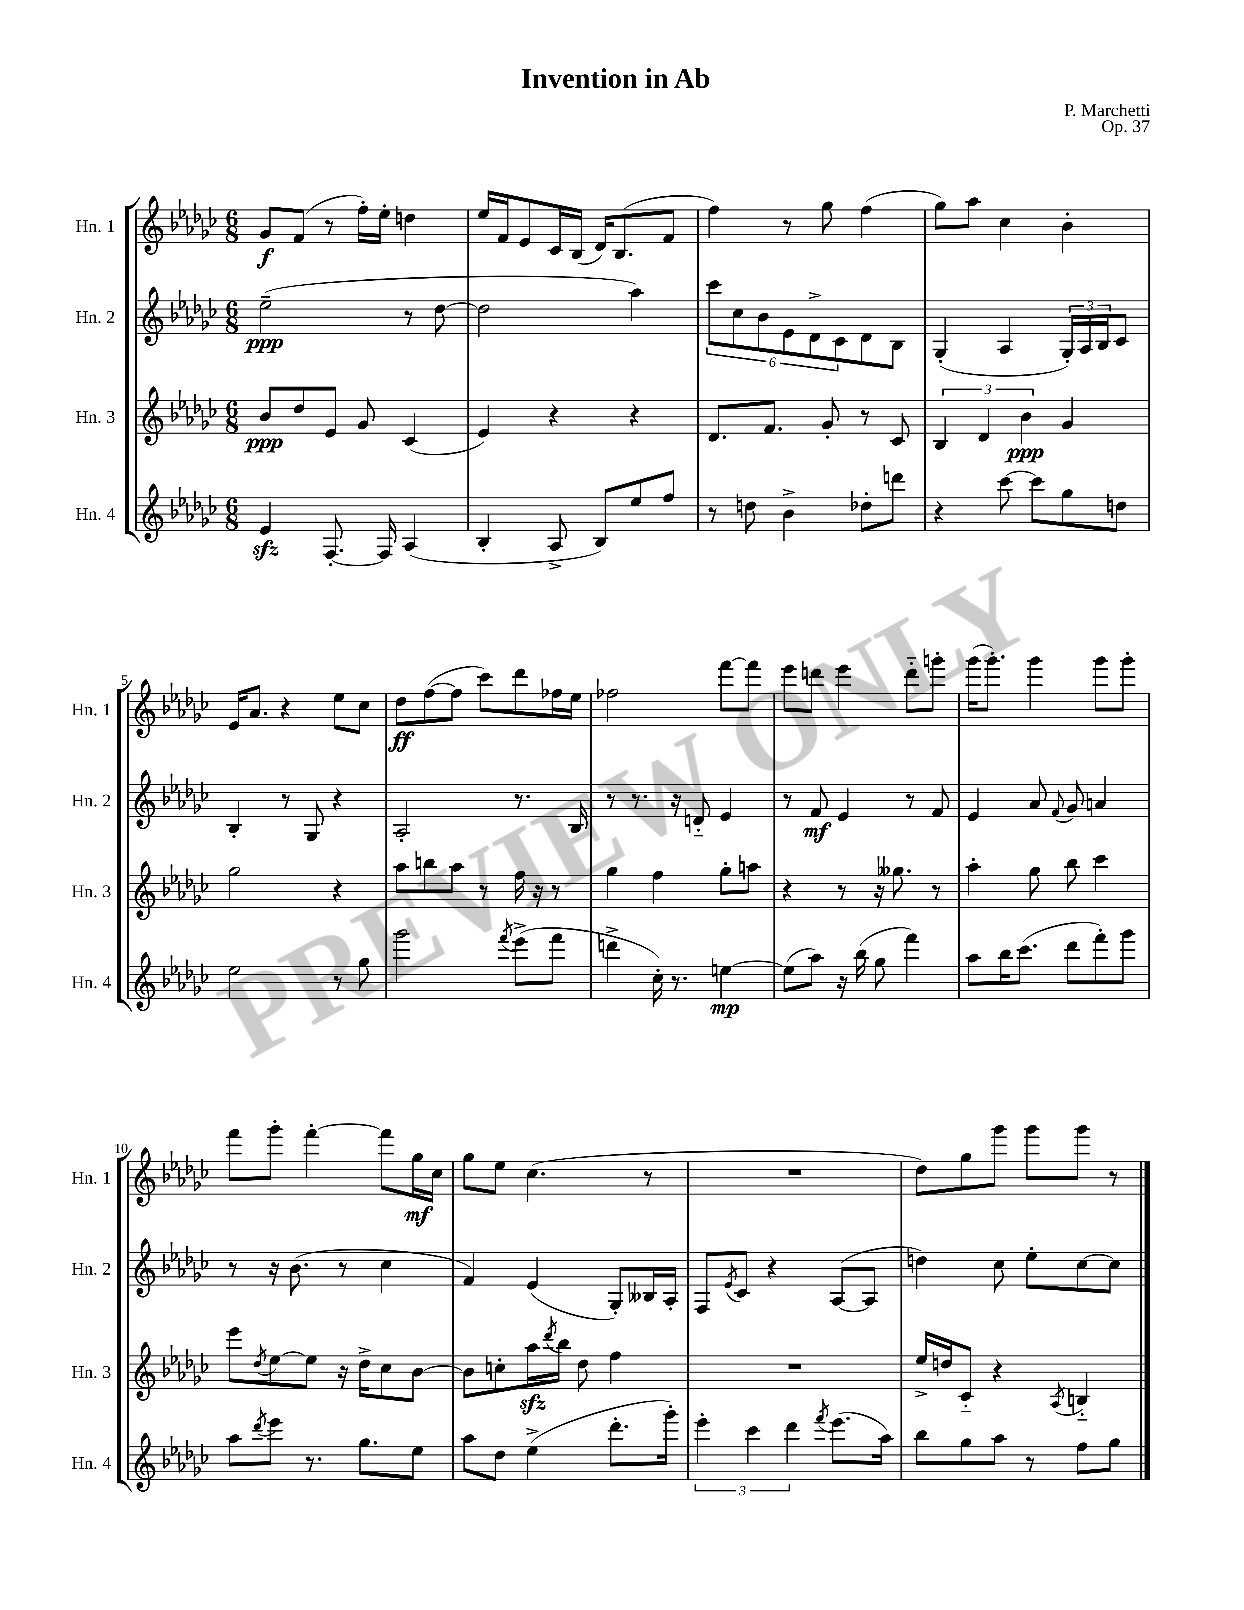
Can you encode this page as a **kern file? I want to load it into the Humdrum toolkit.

**kern	**kern	**kern	**kern
*staff4	*staff3	*staff2	*staff1
*clefG2	*clefG2	*clefG2	*clefG2
*k[b-e-a-d-g-c-]	*k[b-e-a-d-g-c-]	*k[b-e-a-d-g-c-]	*k[b-e-a-d-g-c-]
*M6/8	*M6/8	*M6/8	*M6/8
4e-	8b-	(2ee-~	8g-
.	8dd-	.	(8f
[8.F'	8e-	.	8r
.	8g-	.	16ff')
16F]	.	.	16ee-'
(4A-	(4c-	8r	4dd
.	.	[8dd-	.
=	=	=	=
4B-'	4e-)	2dd-]	16ee-
.	.	.	16f
.	.	.	8e-
8A-^	4r	.	16c-
.	.	.	(16B-
8B-)	.	.	16d-)
.	.	.	(8.B-
8ee-	4r	4aa-)	.
8ff	.	.	8f
=	=	=	=
8r	8.d-	12ccc-	4ff)
.	.	12cc-	.
8dd	.	.	.
.	.	12b-	.
.	8.f	.	.
4b-^	.	12e-	8r
.	.	12d-^	.
.	8g-'	.	8gg-
.	.	12c-	.
8dd-'	8r	8d-	(4ff
8ddd	8c-	8B-	.
=	=	=	=
4r	6B-	(4G-'	8gg-)
.	.	.	8aa-
.	6d-	.	.
[8ccc-	.	4A-	4cc-
.	6b-	.	.
8ccc-]	.	.	.
8gg-	4g-	24G-')	4b-'
.	.	24A-	.
.	.	24B-	.
8dd	.	8c-	.
=	=	=	=
2ee-	2gg-	4B-'	16e-
.	.	.	8.a-
.	.	8r	4r
.	.	8G-	.
8r	4r	4r	8ee-
8gg-	.	.	8cc-
=	=	=	=
2ggg-	8aa-	2A-'	8dd-
.	8bb	.	([8ff
.	8aa-	.	8ff]
.	8r	.	8ccc-)
8qfff	.	.	.
(8eee-^	16ff	8.r	8ddd-
.	16r	.	.
8fff	8r	.	16ff-
.	.	16B-	16ee-
=	=	=	=
4ddd^	4gg-	8r	2ff-
.	.	8.r	.
16cc-')	4ff	.	.
8.r	.	16r	.
.	.	8d'~	.
[4ee	8gg-'	4e-	[8fff
.	8aa	.	8fff]
=	=	=	=
(8ee]	4r	8r	8eee-
8aa-)	.	8f	8ddd
16r	8r	4e-	4eee-
(16bb-	.	.	.
8gg-	16r	.	.
.	8.gg--	.	.
4fff)	.	8r	8ddd'~
.	8r	8f	8ggg'
=	=	=	=
8aa-	4aa-'	4e-	(16ggg-
.	.	.	8.ggg-')
16bb-	.	.	.
(8.ccc-	.	.	.
.	8gg-	8a-	4ggg-
.	.	8qqf	.
8ddd-	8bb-	8g-	.
8fff')	4ccc-	4a	8ggg-
8ggg-	.	.	8ggg-'
=	=	=	=
8aa-	8eee-	8r	8fff
8qddd-	8qdd-	.	.
8eee-	[8ee-	16r	8ggg-'
.	.	(8.b-	.
8.r	8ee-]	.	[4fff'
.	16r	8r	.
8.gg-	16dd-^	.	.
.	8cc-	4cc-	8fff]
8ee-	[8b-	.	16gg-
.	.	.	16cc-
=	=	=	=
8aa-	8b-]	4f)	8gg-
8dd-	8cc'	.	8ee-
(4ee-^	16aa-	(4e-	(4.cc-
.	8qddd-	.	.
.	16bb-	.	.
.	8dd-	.	.
8.ddd-'	4ff	8G-')	.
.	.	16B--	8r
16ggg-')	.	16A-'	.
=	=	=	=
6eee-'	2.r	8F	2.r
.	.	8qe-	.
.	.	8c-	.
6ccc-	.	.	.
.	.	4r	.
6ddd-	.	.	.
8qfff	.	.	.
(8.eee-	.	([8A-	.
.	.	8A-]	.
16aa-)	.	.	.
=	=	=	=
8bb-	16ee-^	4dd)	8dd-)
.	16dd	.	.
8gg-	8c-'~	.	8gg-
8aa-	4r	8cc-	8ggg-
8r	.	8ee-'	8ggg-
.	8qA-	.	.
8ff	4B'~	[8cc-	8ggg-
8gg-	.	8cc-]	8r
==	==	==	==
*-	*-	*-	*-
